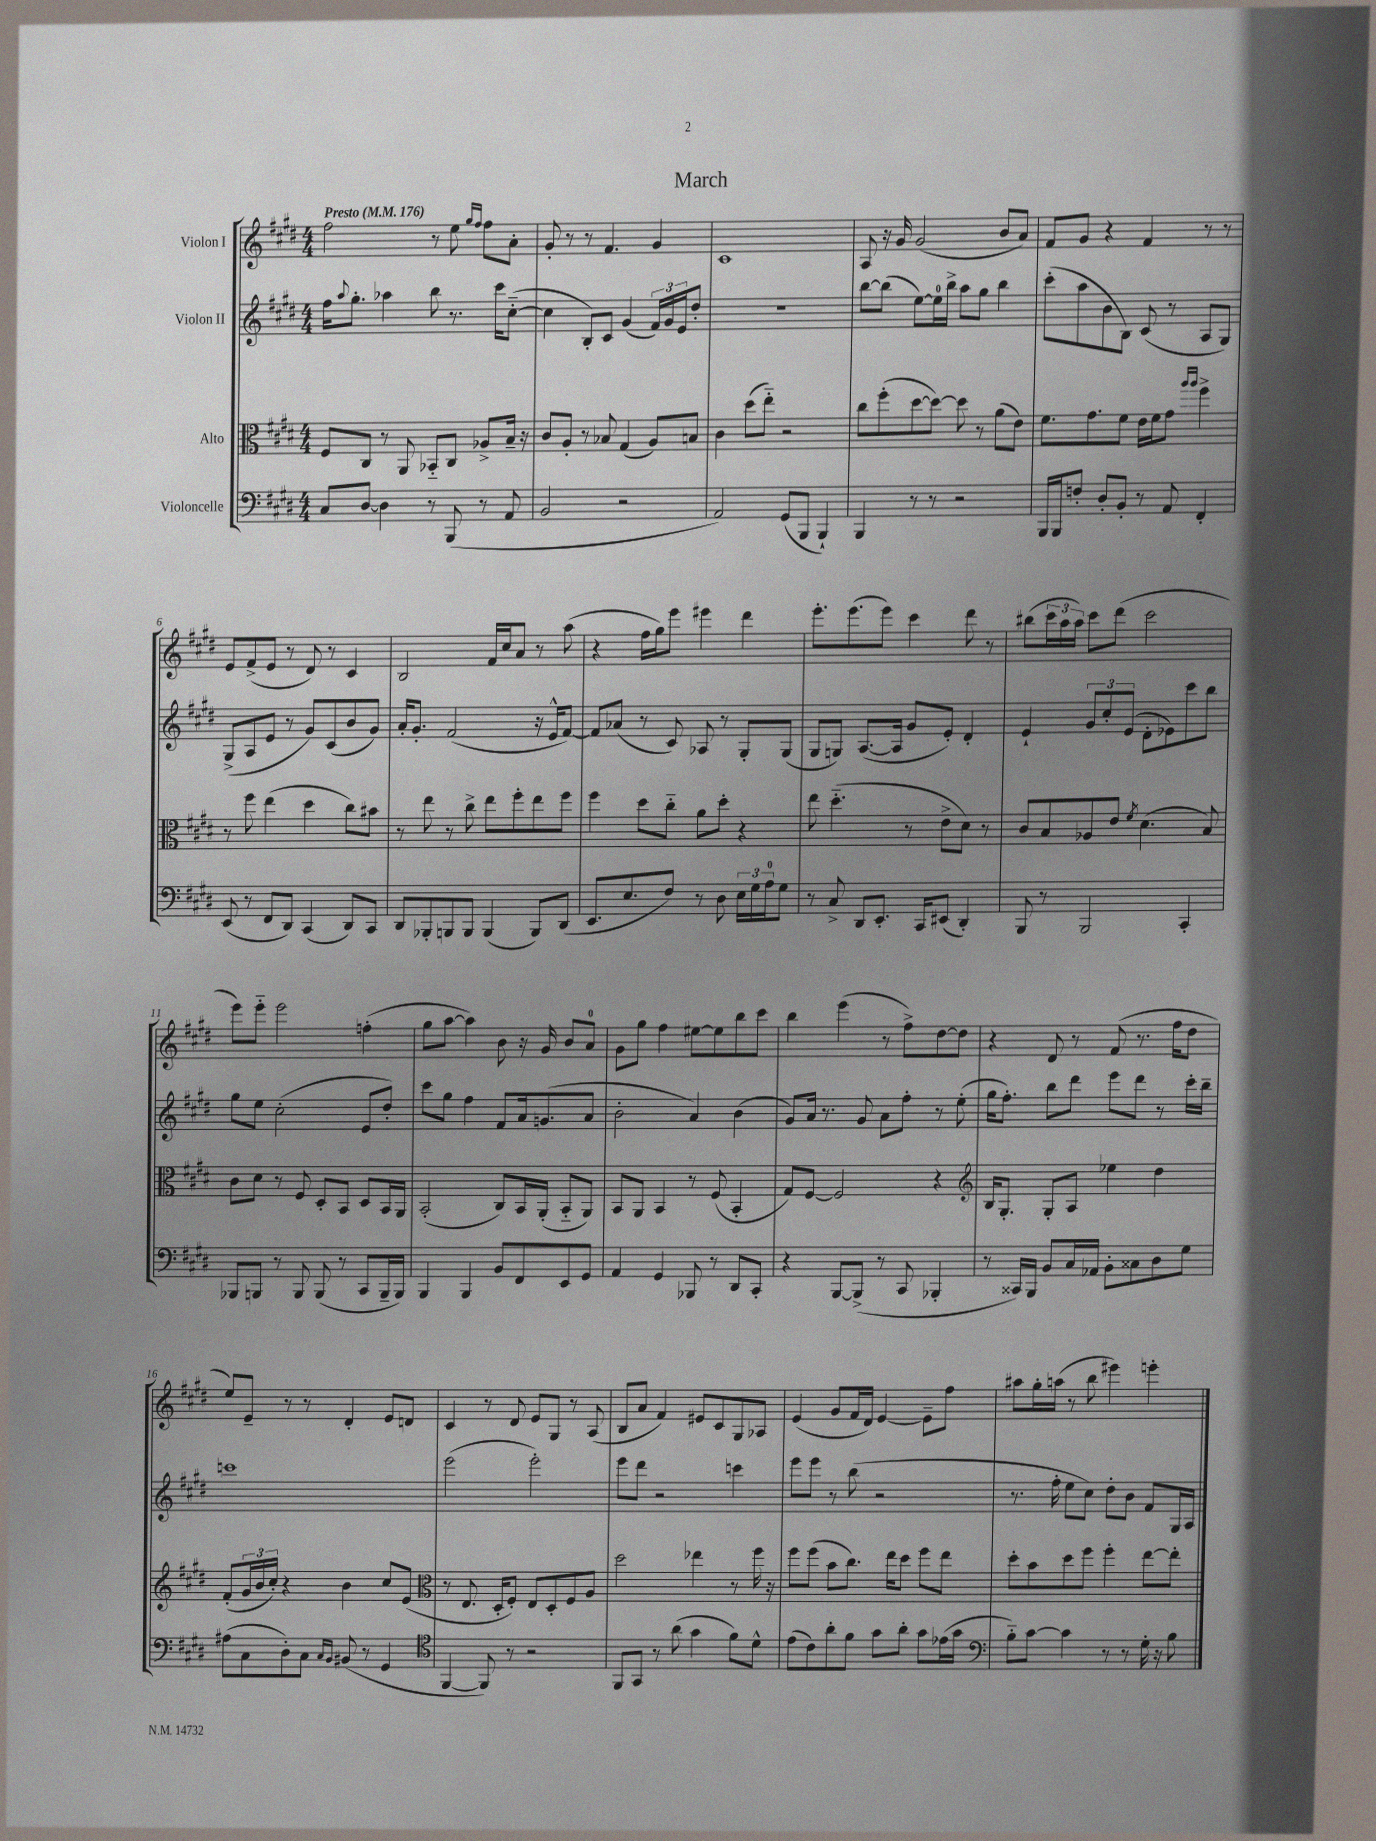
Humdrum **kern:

**kern	**kern	**kern	**kern
*staff4	*staff3	*staff2	*staff1
*clefF4	*clefC3	*clefG2	*clefG2
*k[f#c#g#d#]	*k[f#c#g#d#]	*k[f#c#g#d#]	*k[f#c#g#d#]
*M4/4	*M4/4	*M4/4	*M4/4
*MM176	*MM176	*MM176	*MM176
8C#	8F#	16ff#	2ff#
.	.	8qqaa	.
.	.	8.gg#'	.
[8D#	8C#	.	.
4D#]	8r	4aa-	.
.	8AA	.	.
8r	8BB-'~	8bb	8r
(8BBB	8C#	8.r	8ee
.	.	.	16qqgg#
.	.	.	16qqff#
8r	8A-^	.	8ff#
.	.	16ccc#	.
8AA	16B~	([8cc#'~	8a'
.	16r	.	.
=	=	=	=
2BB	8c#	4cc#]	8g#'
.	8A'	.	8r
.	8r	8B')	8r
.	8B-	8c#	4.f#
2r	(4G#	(4g#	.
.	8A)	24f#)	4g#
.	.	24g#	.
.	.	24e	.
.	8B	8dd#'	.
=	=	=	=
2AA)	4c#	1r	1c#
.	(8dd#	.	.
.	8ee'~)	.	.
(8GG#	2r	.	.
8BBB	.	.	.
4BBB`)	.	.	.
=	=	=	=
4BBB	8cc#	[8bb	8A
.	(8ff#'	(8bb]	16r
.	.	.	16g#
8r	[8dd#	[8ee)	(2g#
8r	8dd#_)	16ee]	.
.	.	16bb^	.
2r	8dd#]	8aa	.
.	8r	8gg#	.
.	(8a	4bb	8b
.	8e)	.	8a)
=	=	=	=
16BBB	8.f#	(8ccc#'	8f#
16BBB	.	.	.
8F'	.	8aa	8g#
.	8.g#	.	.
8D#'	.	8b	4r
8BB'	8f#	8B)	.
8r	16e	(8c#	4f#
.	16f#	.	.
8AA	8g#	8r	.
.	16qqaa	.	.
.	16qqaa	.	.
4FF#'	4ff#^	8A	8r
.	.	8G#)	8r
=	=	=	=
(8EE	8r	(8G#^	8e
8r	8ff#	8A	(8f#^
8FF#	(4ee	8e	8e
8DD#)	.	8r	8r
(4CC#	4dd#	8g#)	8d#)
.	.	(8c#	8r
8DD#)	8cc#)	8b	4c#
8CC#	8b#	8g#)	.
=	=	=	=
8DD#	8r	16a'	2B
.	.	8.g#'	.
8BBB-'	8ee	.	.
8BBB	8r	(2f#	.
8BBB	8cc#^	.	.
(4BBB	8ee	.	16f#
.	.	.	16cc#
.	8ff#'	.	8a
8BBB)	8ee	16r	8r
.	.	16e^^	.
(8DD#	8ff#	[8f#)	(8aa
=	=	=	=
8.EE	4ff#	8f#]	4r
.	.	(8a-	.
8.E	.	.	.
.	8dd#	8r	16ff#
.	.	.	16gg#)
8F#)	8cc#'~	8c#)	8eee
8r	8a	8A-	4eee#
8D#	8dd#'	8r	.
24E	4r	8G#'	4ddd#
24G#	.	.	.
24A	.	.	.
8G#	.	(8G#	.
=	=	=	=
8r	8ee	8G#	8.eee'
8C#^	(4.dd#'~	8G)	.
.	.	.	(8.eee
8DD#	.	([8.A	.
8.EE'	.	.	8eee)
.	.	16A]	.
.	8r	8g#	4ccc#
16CC#	.	.	.
(8EE#	8e^	8e')	.
4DD#')	8d#)	4d#'	8ddd#
.	8r	.	8r
=	=	=	=
8BBB	8c#	4e`	(8bb#
8r	8B	.	24ccc#
.	.	.	24aa
.	.	.	24aa)
2BBB	8A-	12g#	8ccc#
.	.	12cc#'	.
.	8e	.	(8ddd#
.	.	(12e	.
.	8qf#	.	.
.	(4.d#	8d#'	2ccc#
.	.	8e-)	.
4CC#'	.	8ccc#	.
.	8B)	8bb	.
=	=	=	=
8BBB-	8c#	8gg#	8eee)
8BBB	8d#	8ee	8eee'~
8r	8r	(2cc#'	2eee
8BBB	8F#	.	.
(8BBB	8D#'	.	.
8r	8BB	.	.
8CC#	8D#	8e	(4ff'
16BBB~	16BB	8dd#')	.
16BBB)	16AA	.	.
=	=	=	=
4BBB	(2BB'	8ccc#	8gg#
.	.	8gg#	[8aa
4BBB	.	4ff#	4aa])
8BB	8C#)	8f#	8b
8FF#	16BB	16a	16r
.	(16AA'	(8.g	16g#
8EE	8BB'~	.	8b
8GG#	8AA)	8a	8a
=	=	=	=
4AA	8BB	2b'	8g#
.	8AA	.	8gg#
4GG#	4BB	.	4ff#
8BBB-	8r	4a)	[8ee#
8r	(8F#	.	8ee#]
8DD#	4BB'	(4b	8bb
8CC#'	.	.	8ccc#
=	=	=	=
4r	8G#)	8g#)	4bb
.	[8F#	16a	.
.	.	8.r	.
[8BBB	2F#]	.	(4eee
(8BBB^]	.	8g#	.
8r	.	8a	8r
8CC#	.	8ff#'	8ff#^)
4BBB-'	4r	8r	[8dd#
.	.	(8ee'	8dd#]
=	=	=	=
*	*clefG2	*	*
8r	16B	16gg#	4r
.	8.G#'	8.ff#')	.
16CC##)	.	.	.
16BBB	.	.	.
8BB	8G#'	8bb	8d#
16C#	8A	8ddd#	8r
16AA-	.	.	.
8BB'	4ee-	8eee	(8f#
8C##	.	8ddd#	8.r
8D#	4dd#	8r	.
.	.	.	16ff#
8G#	.	16ccc#'	8dd#
.	.	16bb~	.
=	=	=	=
(8A#	(8f#'	1ccc	8ee)
8C#	24g#	.	8e~
.	24b	.	.
.	24cc#')	.	.
8D#')	4r	.	8r
8C#	.	.	8r
16qqC#	.	.	.
16qqBB	.	.	.
(8BB#	4b	.	4d#'
8r	.	.	.
4GG#	8cc#	.	8e
.	(8e	.	8d
=	=	=	=
*clefC4	*clefC3	*	*
[4FF#	8r	(2eee	4c#
.	8.E	.	.
8FF#])	.	.	8r
.	16D#'	.	.
8r	8F#')	.	8d#
2r	8E	2eee')	8e
.	8D#'	.	8G#
.	8F#	.	8r
.	8A	.	(8A
=	=	=	=
8FF#	2dd#	8eee	8B
8GG#	.	8ddd#	8a
8r	.	2r	4f#)
(8a	.	.	.
4g#	4ee-	.	8e#
.	.	.	8c#
8f#)	8r	4ccc	8G#
8d#^^	16ff#	.	8A-
.	16r	.	.
=	=	=	=
(8e	8ff#	8eee	(4e
8c#)	(8ff#	8eee	.
8a'	8b	8r	8g#
8f#	8.cc#)	(8bb	16f#
.	.	.	16d#)
8g#	.	2r	[4e
.	16ee	.	.
8a'	8dd#	.	.
8g#	8ff#	.	8e~]
(16e-	8ee	.	8ff#
16g#	.	.	.
=	=	=	=
*clefF4	*	*	*
8B'~)	8dd#'	8.r	8aa#
[8c#	8b	.	16gg#'
.	.	16ff#'	(16aa
4c#]	8dd#	8ee	8r
.	8ff#	8cc#)	8bb
8r	4ff#'	8dd#'	4eee#)
8r	.	8b	.
16G#'	[8ee	8f#	4eee'
16r	.	.	.
8B	8ee']	16G#	.
.	.	16A	.
==	==	==	==
*-	*-	*-	*-
